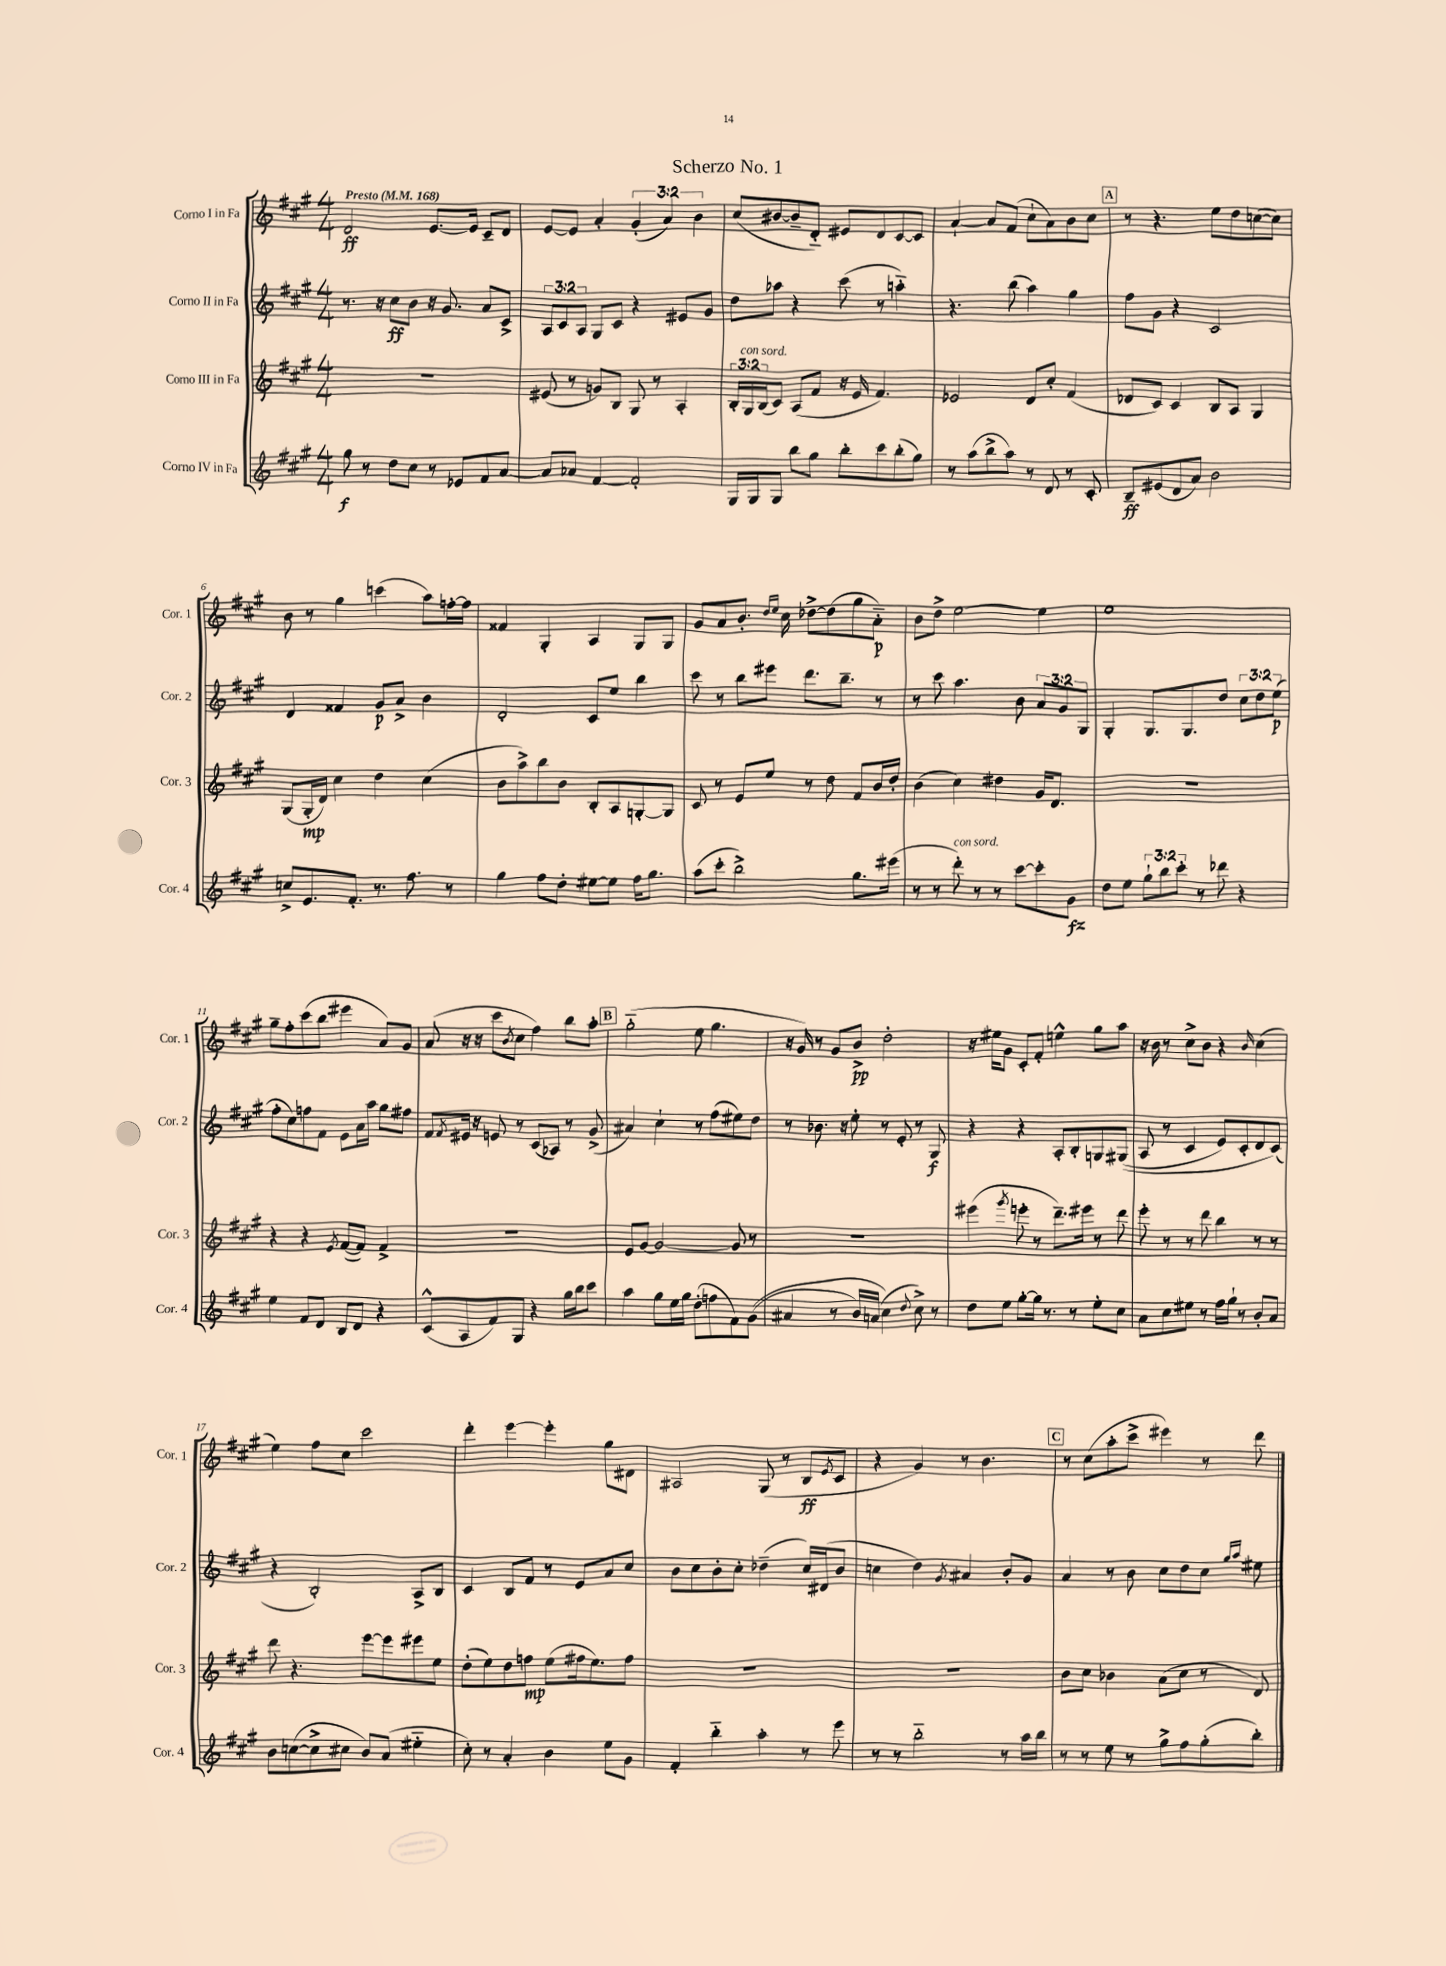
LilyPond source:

\header { title = "Scherzo No. 1" }
<<
\new StaffGroup <<
\new Staff = "s0" \with { instrumentName = "Corno I in Fa" shortInstrumentName = "Cor. 1" } {
    \clef treble \key a \major \numericTimeSignature \time 4/4 \override Staff.TupletNumber.text = #tuplet-number::calc-fraction-text \tempo "Presto" 4 = 168
    d'2\ff e'8.~ e'16 cis'8-- d'8 |
    e'8~ e'8 a'4-. \tuplet 3/2 { gis'4-.( a'4) b'4 } |
    cis''8( bis'8~ bis'8-- d'8-_) eis'8 d'8 cis'8~ cis'8 |
    a'4~-! a'8 fis'8( cis''8-! a'8) b'8 cis''8 |
    \mark \markup { \box "A" } r8 r4. e''8 d''8 c''8~( c''8) |
    b'8 r8 gis''4 c'''4( a''8) f''16~-. f''16 |
    fisis'4 gis4-. a4 gis8 gis8 |
    gis'8 a'8 b'8.-. \grace { d''16 e''16 } cis''16 des''8~-> des''8( gis''8 a'8-_\p) |
    b'8 d''8-> e''2~ e''4 |
    e''1 |
    gis''8-- fis''8-. cis'''8( b''8 eis'''4 a'8) gis'8 |
    a'8( r16 r16 cis'''8 \acciaccatura { b'8 } cis''8 fis''4) b''8 a''8-. |
    \mark \markup { \box "B" } gis''2-_( e''8 gis''4. |
    r16 gis'16) r8 gis'8 b'8->\pp d''2-. |
    r16 eis''16 gis'8 cis'8-. fis'8-. e''4-^ gis''8 a''8 |
    r16 b'16 r8 cis''8-> b'8 r4 \grace { b'16 } cis''4( |
    e''4) fis''8 cis''8 cis'''2 |
    d'''4-. e'''4~ e'''4-. gis''8 dis'8 |
    ais2 gis8( r8 b8\ff \acciaccatura { e'8 } cis'8 |
    r4 gis'4) r8 b'4. |
    \mark \markup { \box "C" } r8 cis''8( a''8-. cis'''8-> eis'''4) r8 d'''8 \bar "|." |
}
\new Staff = "s1" \with { instrumentName = "Corno II in Fa" shortInstrumentName = "Cor. 2" } {
    \clef treble \key a \major \numericTimeSignature \time 4/4 \override Staff.TupletNumber.text = #tuplet-number::calc-fraction-text
    r8. r16 cis''8\ff b'8 r16 gis'8. a'8 cis'8-> |
    \tuplet 3/2 { a8 cis'8 a8 } gis8 cis'8 r4 eis'8 gis'8 |
    d''8 aes''8 r4 cis'''8( r8 a''4-_) |
    r4. b''8( a''4) gis''4 |
    \mark \markup { \box "A" } fis''8 gis'8 r4 cis'2 |
    d'4 fisis'4 gis'8\p a'8-> b'4 |
    d'2-. cis'8 e''8 b''4 |
    cis'''8 r8 b''8 eis'''8 d'''8. b''8.-- r8 |
    r8 cis'''8 a''4. b'8 \tuplet 3/2 { a'8 gis'8 gis8 } |
    gis4-. gis8. gis8. d''8 \tuplet 3/2 { cis''8 d''8 e''8\p( } |
    fis''8-. cis''8) f''8 fis'8 e'8 a'16 a''16 gis''8 fis''8 |
    fis'8 \acciaccatura { fis'8 } eis'16 r16 e'8 r8 cis'8( aes8) r8 gis'8->( |
    \mark \markup { \box "B" } ais'4) cis''4-! r8 fis''8( eis''8) d''8 |
    r8 bes'8. r16 e''8-. r8 e'8-. r8 gis8\f |
    r4 r4 a8-. b8-. g8 gis8(\( |
    a8 r8 cis'4 e'8) cis'8-. d'8 cis'8(\) |
    r4 b2-.) a8-> b8 |
    cis'4 b8 fis'8 r8 e'8 a'8 cis''8 |
    b'8 cis''8 b'8-. cis''8-. des''4--( cis''16) dis'16( b'8 |
    c''4 d''4) \acciaccatura { gis'8 } ais'4 b'8-. gis'8 |
    \mark \markup { \box "C" } a'4 r8 b'8 cis''8 d''8 cis''8 \grace { gis''16 a''16 } eis''8 \bar "|." |
}
\new Staff = "s2" \with { instrumentName = "Corno III in Fa" shortInstrumentName = "Cor. 3" } {
    \clef treble \key a \major \numericTimeSignature \time 4/4 \override Staff.TupletNumber.text = #tuplet-number::calc-fraction-text
    r1 |
    eis'8( r8 g'8) b8 gis8 r8 a4-. |
    \tuplet 3/2 { b16-. gis16^\markup { \italic "con sord." } b16( } cis'8) a8( fis'8 r16 e'16 fis'4.) |
    ees'2 d'8 cis''8-. fis'4( |
    \mark \markup { \box "A" } des'8 cis'8) cis'4 b8 a8 gis4 |
    gis8( gis16-.\mp d'16) cis''4 d''4 cis''4( |
    b'8 a''8->) b''8 b'8 b8-. a8 g8~-. g8 |
    cis'8 r8 e'8 e''8 r8 d''8 fis'8 b'16 d''16-. |
    b'4( cis''4) dis''4 gis'16 d'8. |
    R1 |
    r4 r4 \acciaccatura { e'8 } fis'8~( fis'8) fis'4-> |
    R1 |
    \mark \markup { \box "B" } e'8 gis'8~ gis'2~ gis'8 r8 |
    r1 |
    eis'''4( \acciaccatura { gis'''8 } e'''8-. r8 d'''8.--) eis'''16 r8 d'''8 |
    e'''8-. r8 r8 d'''8 b''4 r8 r8 |
    d'''8 r4. e'''8~ e'''8 eis'''8 e''8 |
    d''8-.( e''8) d''8 f''8\mp e''8( fis''16 e''8.) fis''8 |
    R1 |
    R1 |
    \mark \markup { \box "C" } b'8 cis''8 bes'4 a'8( cis''8 r8 d'8) \bar "|." |
}
\new Staff = "s3" \with { instrumentName = "Corno IV in Fa" shortInstrumentName = "Cor. 4" } {
    \clef treble \key a \major \numericTimeSignature \time 4/4 \override Staff.TupletNumber.text = #tuplet-number::calc-fraction-text
    gis''8\f r8 d''8 cis''8 r8 ees'8 fis'8 a'8~ |
    a'8 aes'8 fis'4~ fis'2-. |
    gis16 gis16 gis8 b''8 gis''8 b''8-. cis'''8 b''8-.( gis''8) |
    r8 a''8( b''8-> a''8) r8 d'8 r8 cis'8-. |
    \mark \markup { \box "A" } b8--\ff eis'8( d'8 a'8) b'2 |
    c''8-> e'8. fis'8.-. r8. fis''8. r8 |
    gis''4 fis''8 d''8-. eis''8~ eis''8 fis''16 gis''8. |
    a''8( cis'''8-. b''2->) gis''8. eis'''16( |
    r8 r8 d'''8-.^\markup { \italic "con sord." }) r8 r8 cis'''8~ cis'''8-. gis'8\fz |
    d''8 e''8 \tuplet 3/2 { gis''8-! b''8 cis'''8-. } r8 des'''8 r4 |
    e''4 fis'8 d'8 b8 d'8 r4 |
    cis'8-^( a8 fis'8) gis8 r4 gis''16 b''16 cis'''8 |
    \mark \markup { \box "B" } a''4 gis''8 e''16 gis''16 d''8-.( f''8 fis'8) gis'8(\( |
    ais'4 r8 b'16) a'16( cis''4\) \appoggiatura { d''8 } cis''8->) r8 |
    d''8 e''8 gis''8~-. gis''16 r8. r8 e''8-. cis''8 |
    a'8 cis''8 eis''8 r8 fis''16 gis''16-! r8 b'8-. a'8 |
    b'8 c''8~( c''8-> cis''8 b'8) a'8( eis''4-_ |
    cis''8-.) r8 a'4-. b'4 e''8 gis'8 |
    fis'4-. b''4-_ a''4-. r8 e'''8 |
    r8 r8 b''2-_ r8 a''16 b''16 |
    \mark \markup { \box "C" } r8 r8 e''8 r8 gis''8-> fis''8 gis''8-.( b''8-.) \bar "|." |
}
>>
>>
